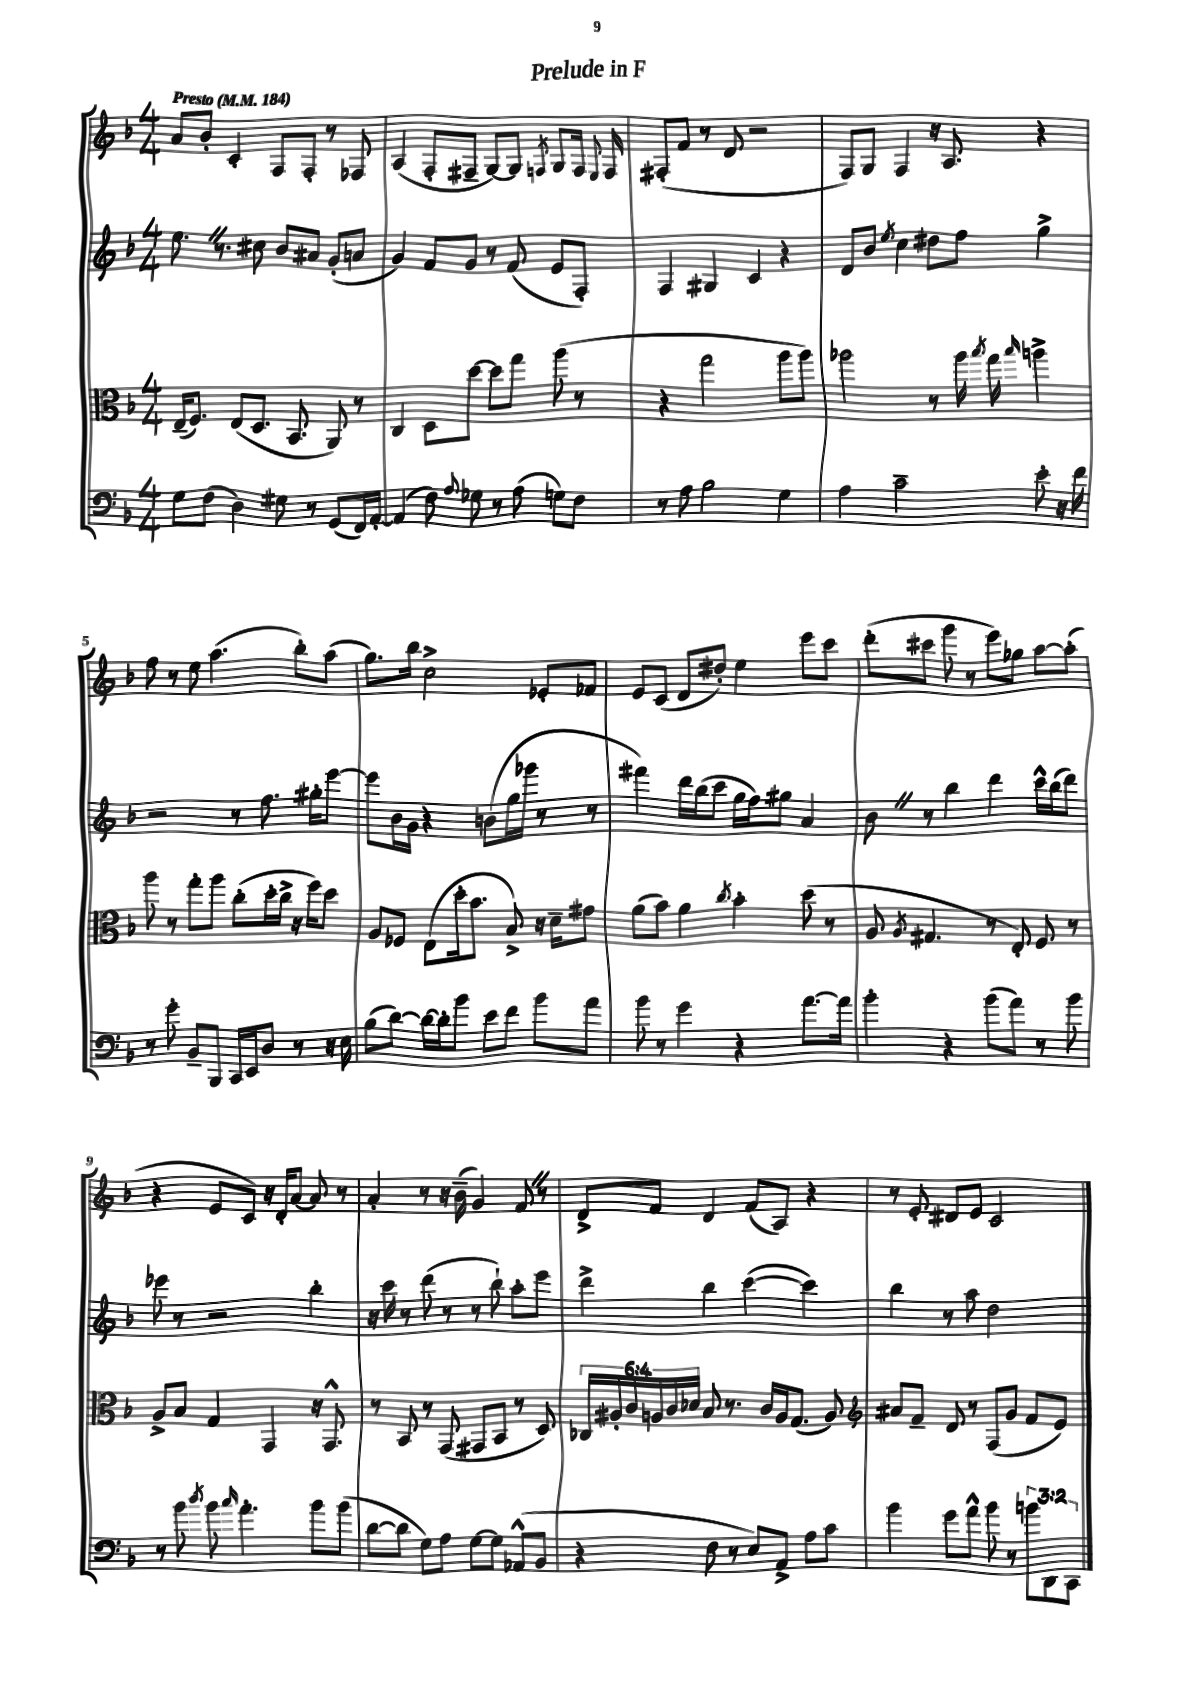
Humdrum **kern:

**kern	**kern	**kern	**kern
*staff4	*staff3	*staff2	*staff1
*clefF4	*clefC3	*clefG2	*clefG2
*k[b-]	*k[b-]	*k[b-]	*k[b-]
*M4/4	*M4/4	*M4/4	*M4/4
*MM184	*MM184	*MM184	*MM184
8G	(16E~	8.ee	8a
.	8.F)	.	.
(8F	.	.	8b-'
.	.	8.r	.
4D)	(8E	.	4c'
.	8.D	8cc#	.
8G#	.	8b-	8F
.	8.BB-	.	.
8r	.	8a#	8F'
(8GG	8AA)	(8g'	8r
16FF)	8r	8a	8F-
[16AA'	.	.	.
=	=	=	=
(4AA]	4C	4g)	(4A
8F)	8D	8f	8F'
8qqA	.	.	.
8G-	[8dd	8g	8F#~
8r	8dd]	8r	[8G)
(8A	8gg	(8f	8G]
.	.	.	8qF
8G)	(8aa	8e	8G
8F	8r	8F')	16F
.	.	.	8qqE
.	.	.	16F
=	=	=	=
8r	4r	4F	(8F#'
8A	.	.	8f
2B-	2gg	4G#	8r
.	.	.	8d
.	.	4c	2r
4G	8aa	4r	.
.	8aa)	.	.
=	=	=	=
4A	2aa-	8d	8F)
.	.	8b-	8G
.	.	8qee	.
2c~	.	4cc	4F
.	8r	8dd#	16r
.	.	.	8.A
.	16aa-	8ff	.
.	8qbb-	.	.
.	16gg	.	.
.	16qqbb-	.	.
8e'	4aa^	4gg^	4r
16r	.	.	.
16f	.	.	.
=	=	=	=
8r	8aa	2r	8ff
8g'	8r	.	8r
8BB-~	8gg'	.	8ee
8BBB-	8aa	.	(4.aa
16CC	(8cc'	8r	.
16EE	.	.	.
8D	16dd'	8.ff	.
.	16cc^	.	.
8r	16r	.	8bb-')
.	16ff)	16gg#'	.
16r	8dd	[8eee	(8aa
16E	.	.	.
=	=	=	=
(8B-	8A	8eee]	8.gg)
[8d)	8F-	16b-	.
.	.	16g	16bb-
16d_	(8E	4r	2cc^
16d']	.	.	.
8b-	16dd'	.	.
.	8.b-	.	.
8e	.	(8b	.
8f	8B-^)	16gg	.
.	.	16ggg-	.
8b-	16r	8r	8e-'
.	16d~	.	.
8a	8g#	8r	8f-
=	=	=	=
8b-	(8a	4fff#)	8e
8r	8b-)	.	(8c
4g	4a	16ddd	8d
.	.	(16bb-	.
.	.	8ccc	8dd#')
.	8qcc	.	.
4r	4b-'	16gg	4ee
.	.	16ff)	.
.	.	8gg#	.
[8.a	(8dd	4a	8eee
.	8r	.	8ccc
16a]	.	.	.
=	=	=	=
4b-'	8A	8b-	(8ddd'
.	8qA	.	.
.	4.G#	8r	8ccc#
4r	.	4bb-	8ggg
.	.	.	8r
(8b-	8r	4ddd	8eee)
8a)	8E')	.	8gg-
8r	8F	16ccc^^	[8aa
.	.	(16bb-	.
8b-	8r	8ddd)	(8aa']
=	=	=	=
8r	8A^	8eee-	4r
8b-	8B-	8r	.
8qdd	.	.	.
8b-	4G	2r	8e
16qqcc	.	.	.
4.a'	.	.	8c)
.	4GG	.	16r
.	.	.	16d'
.	.	.	[8a
8b-	16r	4bb-'	8a]
.	8.GG^^	.	.
(8b-	.	.	8r
=	=	=	=
[8d	8r	16r	4a'
.	.	16ccc	.
8d]	8BB-	8r	.
8G)	8r	(8ddd	8r
8A	(8GG	8r	16r
.	.	.	(16b-~
[8G	8GG#	8r	4g)
8G]	8BB-	8bb-`)	.
(8AA-^^	8r	8aa'	8f
8BB-	8D)	8eee	8r
=	=	=	=
4r	24C-	4ddd^	8d^
.	24A#'	.	.
.	24c	.	.
.	24A	.	8f
.	24c	.	.
.	24d-	.	.
8F	8B-	4bb-	4d
8r	8.r	.	.
8E)	.	([4ccc	(8f
.	16c	.	.
8AA^	16A	.	8A)
.	(8.G	.	.
8A	.	4ccc])	4r
8c	8A)	.	.
=	=	=	=
*	*clefG2	*	*
4b-	8a#	4bb-	8r
.	8f~	.	8e'
8g	8d	8r	8d#
8a^^	8r	8aa	8e
8b-	(8F	2dd	2c
8r	8g	.	.
12b	8f	.	.
12DD	.	.	.
.	8e)	.	.
12CC	.	.	.
==	==	==	==
*-	*-	*-	*-
